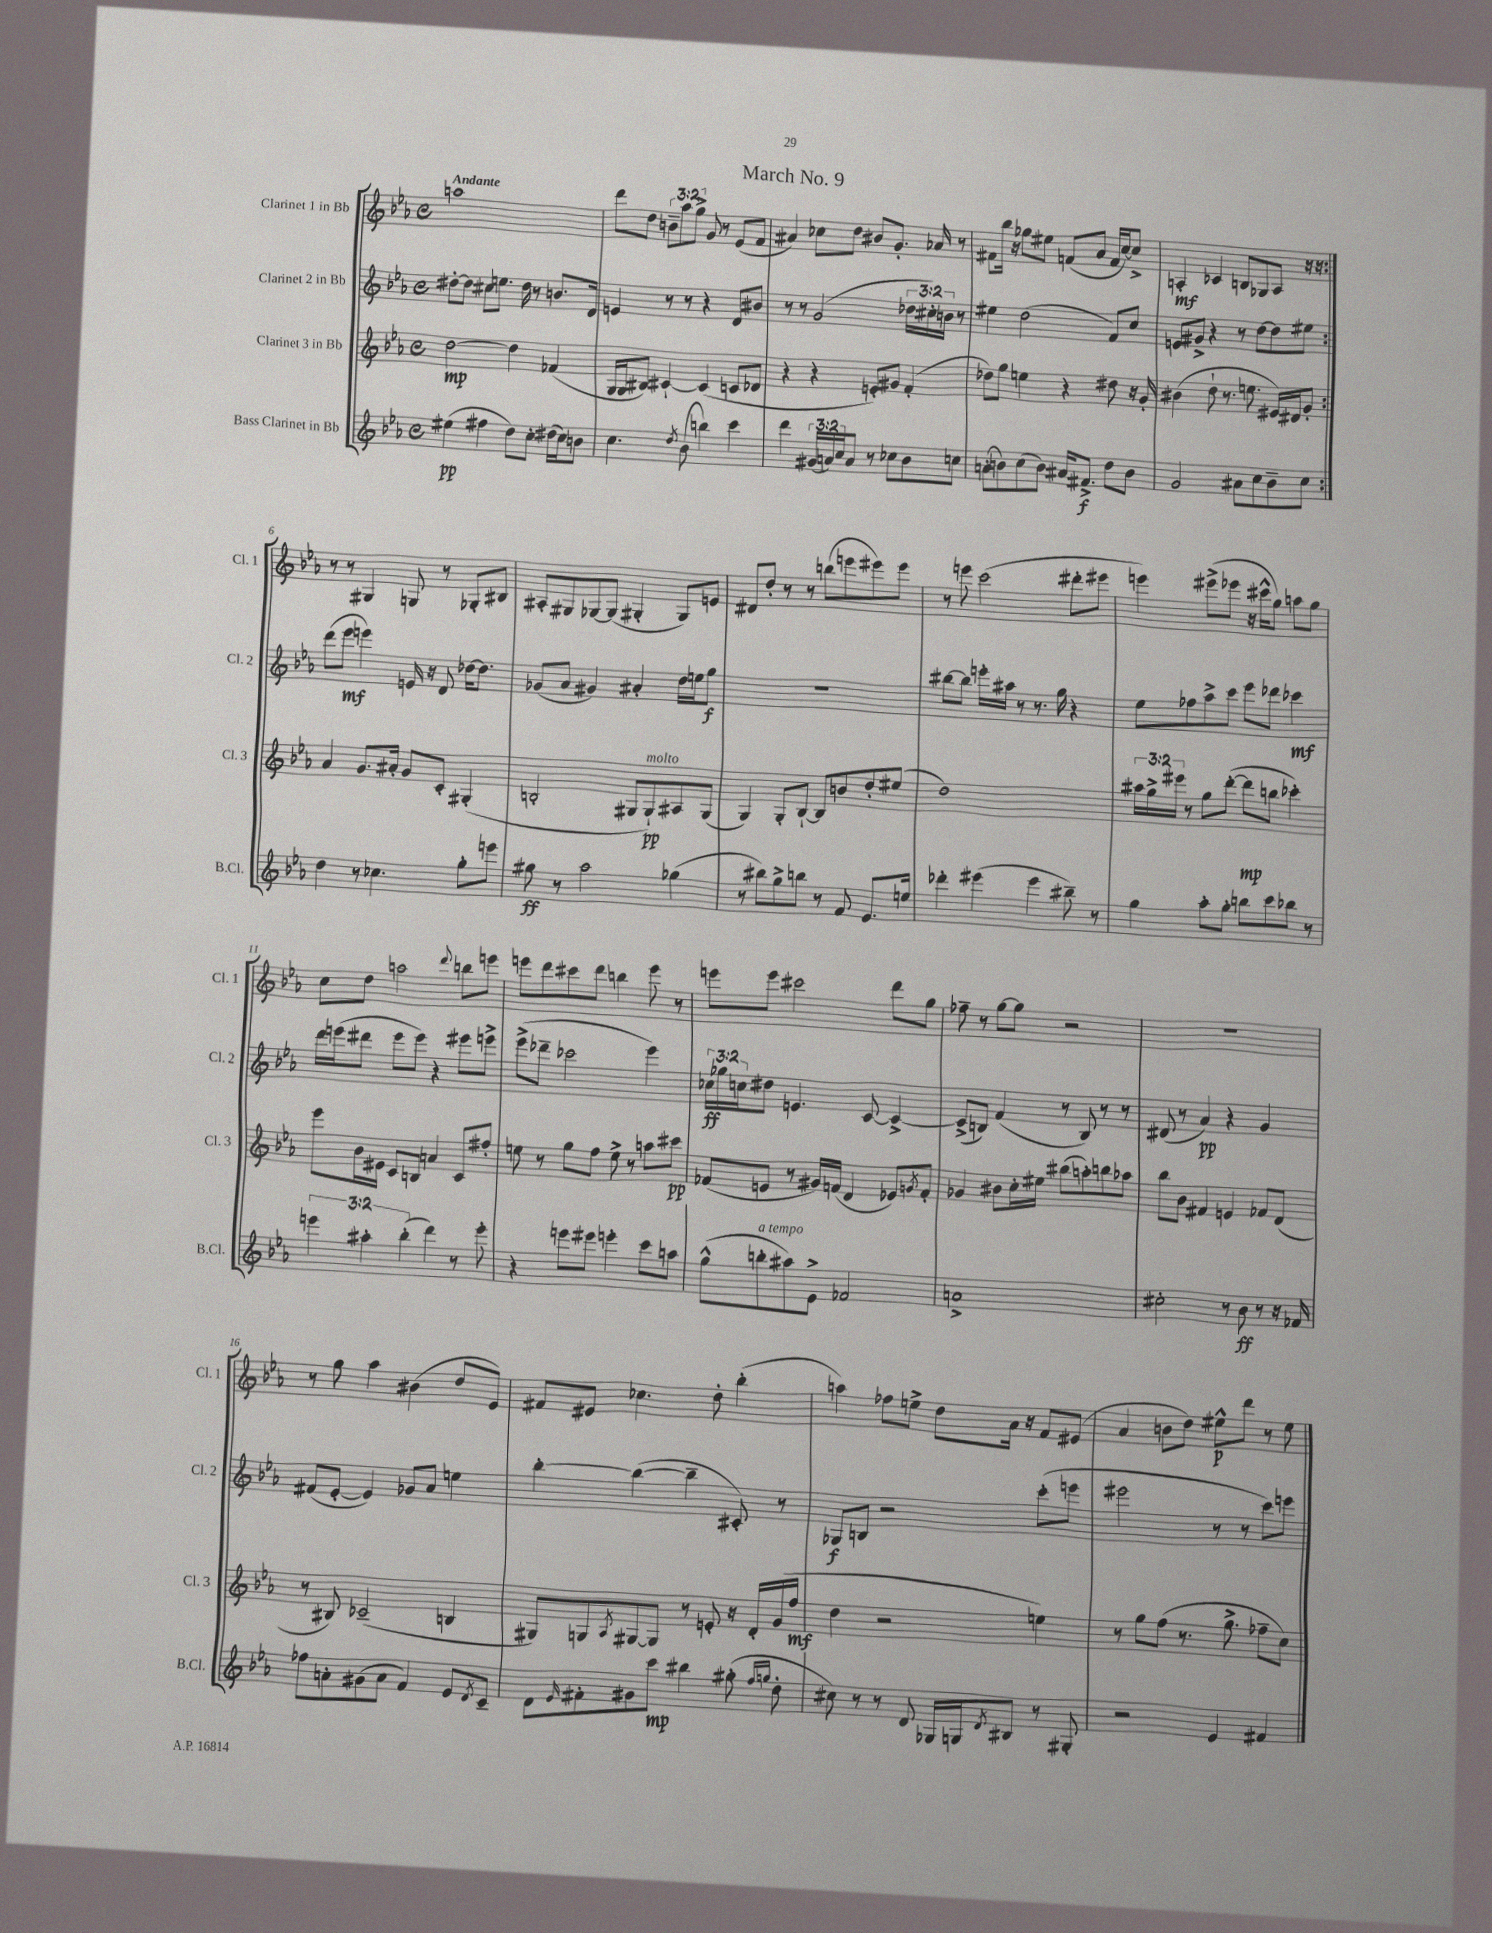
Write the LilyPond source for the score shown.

\header { title = "March No. 9" }
<<
\new StaffGroup <<
\new Staff = "s0" \with { instrumentName = "Clarinet 1 in Bb" shortInstrumentName = "Cl. 1" } {
    \clef treble \key ees \major \defaultTimeSignature \time 4/4 \override Staff.TupletNumber.text = #tuplet-number::calc-fraction-text \tempo "Andante"
    \repeat volta 2 { a''1 |
    d'''8 d''8 \tuplet 3/2 { b'8-- aes''8 g''8-> } g'8 r8 ees'8( f'8 |
    ais'4) ces''8 d''8 bis'8 g'8.-. aes'16 r8 |
    fis'8 bes''16 r16 ges''8 eis''8 f'8( aes'8 f'16 c''16~) c''8-> |
    a4-.\mf ces'4 b8 ges8 a8 r16 r16 | }
    r8 r8 gis4 g8 r8 ges8-. bis8 |
    ais8-. gis8 ges8~ ges8( gis4-. gis8) e'8 |
    dis'8 d''8-. r8 r8 b''8( e'''8 eis'''8) eis'''8 |
    r8 e'''8 c'''2( dis'''8-. eis'''8 |
    e'''4) eis'''8->( ees'''8 r16 cis'''16-^ g''8) a''8 g''8 |
    c''8 d''8 a''2 \appoggiatura { d'''8 } b''8 e'''8 |
    e'''8 d'''8 cis'''8 d'''8 b''4 e'''8 r8 |
    e'''8 e'''8 cis'''2 d'''8 g''8 |
    fes''8-- r8 g''8~ g''8 r2 |
    R1 |
    r8 g''8 aes''4 bis'4( d''8 ees'8) |
    fis'8 eis'8 ces''4. d''8-. bes''4-.( |
    a''4) fes''8 e''8-> d''8 aes'16 r16 f'8 eis'8( |
    aes'4 b'8 d''8) eis''8-^\p d'''8 r8 eis''8 \bar "|." |
}
\new Staff = "s1" \with { instrumentName = "Clarinet 2 in Bb" shortInstrumentName = "Cl. 2" } {
    \clef treble \key ees \major \defaultTimeSignature \time 4/4 \override Staff.TupletNumber.text = #tuplet-number::calc-fraction-text
    \repeat volta 2 { dis''8~-. dis''8 cis''8 e''8. dis''16 r8 b'8. d'16 |
    e'4 r8 r8 r4 d'8 bis'8 |
    r8 r8 g'2( \tuplet 3/2 { des''16 cis''16-.) b'16 } r8 |
    eis''4 d''2( f'8) c''8 |
    e'8 gis'8-> r4 r8 d''8~ d''8 eis''8 | }
    d'''8( ees'''8\mf e'''4) e'16 r16 d'8 des''16~ des''8. |
    ges'8( aes'8 gis'4) ais'4-. d''16 e''16 g''8\f |
    R1 |
    bis''8~ bis''8 e'''16-. ais''16 r8 r8. g''16 r4 |
    ees''8 fes''8 aes''8-> c'''8 ees'''8 des'''8 ces'''4\mf |
    d'''16 e'''16( dis'''8 e'''8 e'''8) r4 eis'''8 e'''8-> |
    ees'''8->( des'''8-- ces'''2 ees'''4) |
    \tuplet 3/2 { ces''16\ff ges''16 c''16 } dis''8 e'4. c'8~ c'4~-> |
    c'8->( b8) f'4( r8 b8) r8 r8 |
    dis'8( r8 aes'4\pp) r4 g'4 |
    fis'8( ees'8~-. ees'4) ges'8 aes'8 e''4 |
    bes''4~-. bes''4~( bes''4-- cis'8-.) r8 |
    ges8\f b8 r2 c'''8-.( e'''8 |
    eis'''2 r8 r8 c'''8) e'''8 \bar "|." |
}
\new Staff = "s2" \with { instrumentName = "Clarinet 3 in Bb" shortInstrumentName = "Cl. 3" } {
    \clef treble \key ees \major \defaultTimeSignature \time 4/4 \override Staff.TupletNumber.text = #tuplet-number::calc-fraction-text
    \repeat volta 2 { d''2~\mp d''4 fes'4( |
    g16 g16 bis8) cis'4~-! cis'4( c'8 des'8 |
    r4 r4 e'8-.) gis'8 f'4-.( |
    des''8) g''8 e''4 r4 dis''8 r16 g'16-. |
    bis'4( d''8-! r8. e''8. eis'16) dis'16 g'8-. | }
    aes'4 g'8. ais'16-. g'8 c'8-. gis4-.( |
    b2-. gis8 gis8-!\pp^\markup { \italic "molto" }) ais8 gis8( |
    g4) g8-. bes8~-! bes8 b'8 d''8-. eis''8( |
    d''1) |
    \tuplet 3/2 { ais''16 g''16-> eis'''16 } r8 g''8 d'''8~-.( d'''8\mp b''8 ces'''4-.) |
    ees'''8 bes'16 eis'16 c'8 b8 a'4 c'8 fis''8-. |
    e''8 r8 g''8 f''8 e''8-> r8 a''8 cis'''8\pp |
    fes'8( e'8 r8 gis'16) f'16( d'4 ees'8) \acciaccatura { g'8 } f'8-. |
    ges'4 bis'8 c''16-. eis''16 bis''8( a''8-.) b''8 aes''8 |
    bes''8 bes'8 fis'4 e'4 fes'8 d'8( |
    r8 bis8) ces'2--( b4 |
    gis8) g8 \acciaccatura { aes8 } gis8~ gis8 r8 e'8-. r16 d'16-. g'16( f''16\mf |
    d''4 r2 e''4) |
    r8 g''8 f''8( r8. g''8.-> fes''8-- c''8) \bar "|." |
}
\new Staff = "s3" \with { instrumentName = "Bass Clarinet in Bb" shortInstrumentName = "B.Cl." } {
    \clef treble \key ees \major \defaultTimeSignature \time 4/4 \override Staff.TupletNumber.text = #tuplet-number::calc-fraction-text
    \repeat volta 2 { eis''4\pp( fis''4 d''8) c''8-. dis''16( c''16) b'8 |
    c''4. \acciaccatura { d''8 } bes'8( b''4) c'''4 |
    d'''4 \tuplet 3/2 { gis'16( a'16) c''16 } a'8 r8 ces''8 bes'8 c''8 |
    a'8-.( b'8) c''8( b'8) ais'16 fis'8.->\f d''8 b'8 |
    g'2 ais'8 c''8 bes'8-- c''8 | }
    d''4 r8 ces''4. g''8-. e'''8 |
    gis''8\ff r8 aes''2 ges''4( |
    r8 bis''8) g''8-> b''8 r8 f'8 ees'8. e''16 |
    des'''4-. eis'''4( eis'''4 bis''8--) r8 |
    g''4 aes''8-. g''8-. b''8 c'''8 bes''8 r8 |
    \tuplet 3/2 { e'''4 ais''4-. bes''4-.( } d'''4) r8 e'''8-. |
    r4 e'''8 eis'''8 e'''4-. c'''8 a''8 |
    g''8-^( b''8-.^\markup { \italic "a tempo" } ais''8) ees'8-> fes'2 |
    a'1-> |
    cis''2-. r8 bes'8\ff r8 r16 fes'16 |
    fes''8 a'8-. gis'8( a'8 f'4) ees'8 \acciaccatura { d'8 } c'8-- |
    d'8 \grace { ees'16 } fis'8-. gis'8 c'''8\mp bis''4 gis''8-.( \grace { f''16 g''16 } d''8-. |
    cis''8) r8 r8 d'8 ges16 g16 \acciaccatura { d'8 } bis8 r8 gis8-. |
    r2 ees'4 fis'4 \bar "|." |
}
>>
>>
